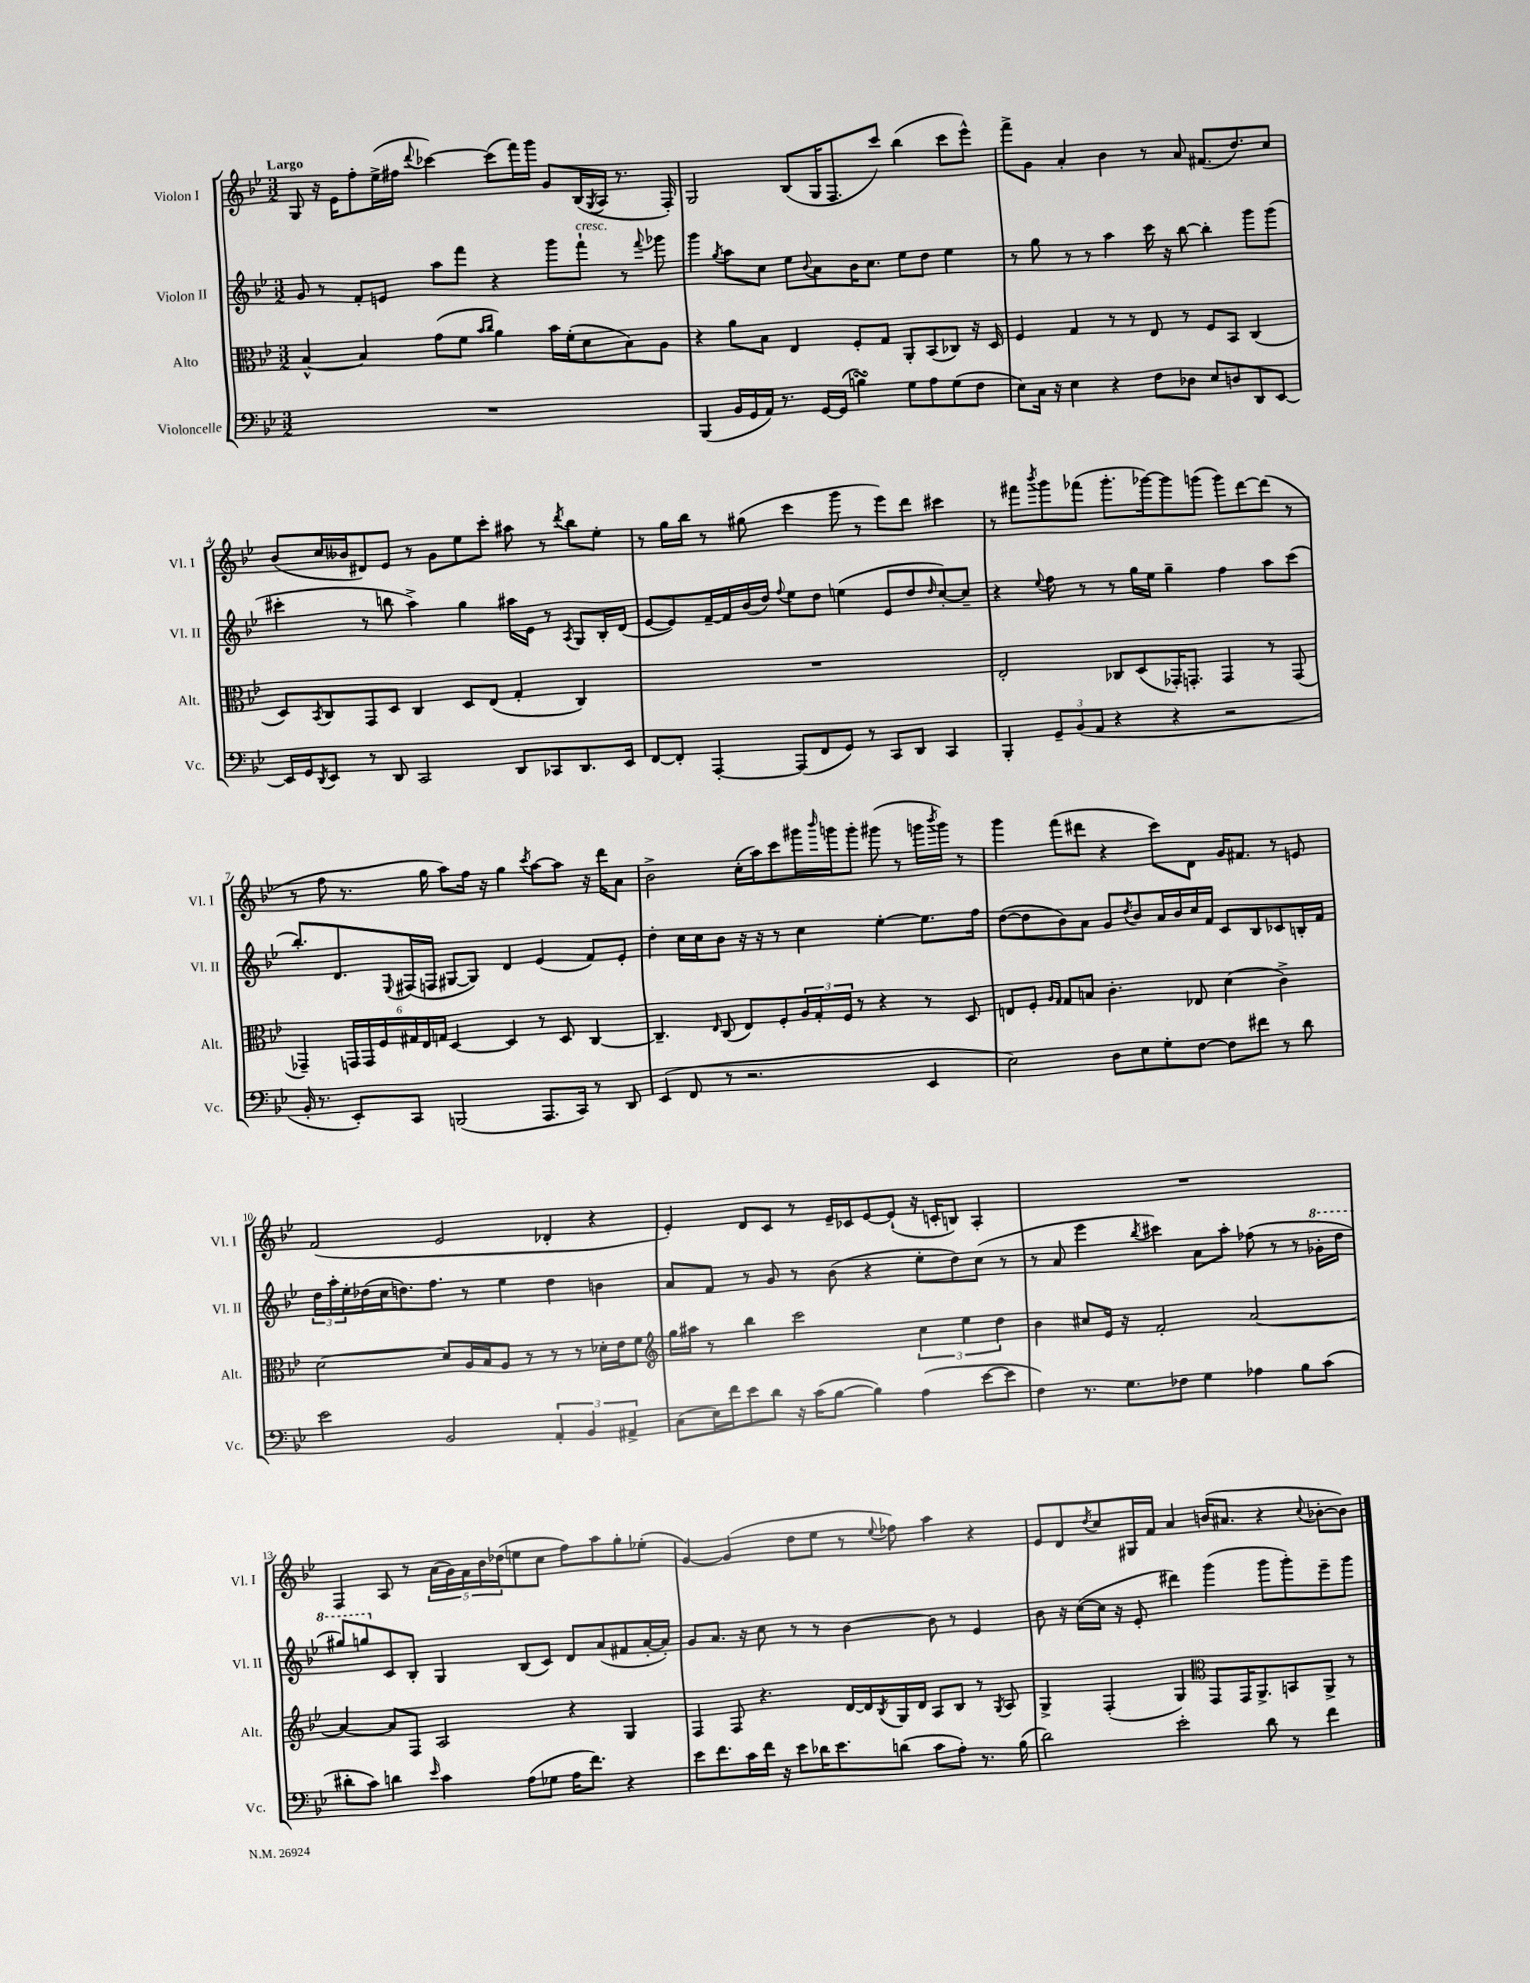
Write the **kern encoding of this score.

**kern	**kern	**kern	**kern
*staff4	*staff3	*staff2	*staff1
*clefF4	*clefC3	*clefG2	*clefG2
*k[b-e-]	*k[b-e-]	*k[b-e-]	*k[b-e-]
*M3/2	*M3/2	*M3/2	*M3/2
1.r	[4B-^^	8g	8G
.	.	8r	16r
.	.	.	16e-
.	4B-]	8f'	8ff'
.	.	8e	(16ee-^
.	.	.	16ff#
.	.	.	8qqddd
.	(8g	8aa	[4ccc-)
.	8f	8fff	.
.	16qqb-	.	.
.	16qqcc	.	.
.	4a)	4r	(8ccc-]
.	.	.	16fff)
.	.	.	16ggg
.	16b-	8ggg	8g
.	(16f'	.	.
.	8d	8fff`	(16B-
.	.	.	8qG
.	.	.	16A
.	8B-)	8r	8.r
.	.	8qqfff	.
.	8A	8ggg-	.
.	.	.	16F')
=	=	=	=
(4BBB-	4r	4ggg	2G
.	.	8qgg	.
16BB-	8a	8aa	.
16GG	.	.	.
16AA)	8B-	8cc	.
8.r	.	.	.
.	4E-	8ee-	(8B-
.	.	8qqb-	.
[16GG	.	8a	16G
(16GG]	.	.	8.F
4B)	8F'	16b-	.
.	.	8.cc	.
.	8G	.	8ccc)
8G	8AA'	8ee-	(4bb-
8A	(8BB-	8dd	.
(8G	8C-)	4ee-	8ccc
8F	16r	.	8eee-^^)
.	16D	.	.
=	=	=	=
8E-)	4F	8r	8fff^
16C	.	8gg	8g
16r	.	.	.
4E-	4G	8r	4a'
.	.	8r	.
4r	8r	4aa	4b-
.	8r	.	.
8F	8E-	16ccc	8r
.	.	16r	.
8D-	8r	[8bb-	8a
8E-	8F	4bb-']	(8.f#
8D	8BB-	.	.
.	.	.	8.dd)
8DD	(4C	8ggg	.
[8EE-	.	(8ggg	8cc
=	=	=	=
16EE-]	8D)	4ccc#'	(8b-
16GG	.	.	.
8qDD	8qBB-	.	.
8EE-	8C	.	16cc
.	.	.	16b--
8r	8GG	8r	8d#)
8DD	8D	8bb	8e-
2CC	4C	4aa^)	8r
.	.	.	8g
.	8D	4gg	8ee-
.	(8E-	.	8ccc'
8DD	4G'	16aa#	8aa#
.	.	16e-	.
8CC-	.	8r	8r
.	.	8qA	8qddd
8.DD	4C)	8G	8bb-
.	.	16B-'	8ee-'
16EE-	.	(16d	.
=	=	=	=
[8FF	1.r	[8e-	8r
8FF']	.	8e-])	16gg
.	.	.	16bb-
[4AAA'	.	[16f~	8r
.	.	16f]	.
.	.	(16b-	(8gg#
.	.	16dd)	.
.	.	8qqff	.
(8AAA]	.	8ee-	4ccc
8FF	.	8dd	.
8GG)	.	(4ee	8ggg
8r	.	.	8r
8CC	.	8e-	8eee-)
8DD	.	8dd	8ddd
.	.	16qqdd	.
4CC	.	[8cc')	4ccc#
.	.	8cc~]	.
=	=	=	=
4BBB-'	2E-'	4r	8r
.	.	.	8fff#
.	.	8qqee-	8qbbb-
12GG~	.	8ff	8ggg
(12BB-	.	.	.
.	.	8r	(8fff-
12AA	.	.	.
4r	8C-	8r	8.ggg'
.	(8D	16gg	.
.	.	16ee-	[16ggg-)
4r	16GG-')	4gg~	8ggg-]
.	8.GG'	.	.
.	.	.	(8ggg
2r	4GG	4ff	8ggg)
.	.	.	[8ddd
.	8r	8aa	(8ddd]
.	(8GG	(8ccc	8r
=	=	=	=
16BB-'	4GG-~)	8.bb-')	8r
8.r	.	.	.
.	.	.	8ff
.	.	8.d	.
8EE-')	24GG	.	8.r
.	24GG	.	.
.	24F	.	.
.	.	8qqE-	.
8CC	24G#	(16F#	.
.	24E-	.	.
.	.	16F	16gg
.	24G	.	.
(2BBB	[4D	[8G#	8aa)
.	.	8G#])	16ff
.	.	.	16r
.	4D]	4d	4gg
.	.	.	8qccc
8.AAA	8r	(4e-	[8aa
.	8D	.	8aa]
16CC)	.	.	.
8r	[4C	8f)	16r
.	.	.	16ddd
8DD	.	8e-'	8a
=	=	=	=
(4EE-	4.C~]	4dd'	2b-^
8FF	.	16cc	.
.	.	16cc	.
.	16qqE-	.	.
8r	(8C	8b-	.
2.r	8E-)	16r	(16cc'
.	.	16r	16aa)
.	8F'	8r	8ccc
.	24A	4cc	16ggg#
.	24G'	.	.
.	.	.	16qqbbb-
.	.	.	16ggg
.	24F	.	.
.	8r	.	8ggg'
.	4r	[4ee-'	(8ggg#
.	.	.	8r
4EE-	8r	8.ee-]	16ggg
.	.	.	8qbbb-
.	.	.	16ggg)
.	8D	.	8r
.	.	16ff	.
=	=	=	=
2E-)	8E	([8dd	4ggg
.	8F'	8dd]	.
.	16qqA	.	.
.	16qqG	.	.
.	8G	8b-)	(8fff
.	8B	8a	8ddd#
8D	4.c'	8g	4r
.	.	8qdd	.
8E-	.	8b-	.
8G'	.	16a	8ccc)
.	.	16b-	.
[8F	8E-	16cc	8d
.	.	16f	.
8F]	(4d	8c	16g
.	.	.	8.f#
8f#	.	8B-	.
8r	4c^)	8c-	8r
8d	.	16B'	8e
.	.	16f	.
=	=	=	=
2e-	[2d	24dd	(2f
.	.	24aa'	.
.	.	24ee-'	.
.	.	(16dd-	.
.	.	16cc	.
.	.	8.dd)	.
.	.	8.ff	.
2BB-	8d]	.	2e-
.	16A	8r	.
.	16B-	.	.
.	8A	4ee-	.
.	8r	.	.
6AA'	8r	4dd	4d-'
.	8r	.	.
6BB-	.	.	.
.	16d-'	4b	4r
.	16e-	.	.
6AA#^	.	.	.
.	8f	.	.
=	=	=	=
*	*clefG2	*	*
(8C	16gg	8a	4e-')
.	16aa#	.	.
16E-)	8r	8f	.
16f	.	.	.
8e-	4bb-	8r	8d
8d	.	8g	8c
16r	2ccc	8r	8r
(16c	.	.	.
[8B-	.	(8b-	16e-~
.	.	.	16c-
4B-])	.	4r	[8e-
.	.	.	(8e-`]
(4A	6cc	8ee-'	16r
.	.	.	16c'
.	.	8dd)	8B)
.	6ee-	.	.
[8e-	.	(8cc	4A'
.	6dd	.	.
8e-]	.	8r	.
=	=	=	=
4F)	4b-	8r	1.r
.	.	8a	.
8.r	8cc#	4eee-	.
.	16e-	.	.
8.G	16r	.	.
.	.	8qbb-	.
.	2f'	4ccc#)	.
8F-	.	.	.
4G	.	8a	.
.	.	8aa'	.
4A-	[2a	(8ff-	.
.	.	8r	.
8B-	.	8r	.
(8c	.	16gg-'	.
.	.	16ddd	.
=	=	=	=
8d#'	4a_	8ggg#)	4F
8c)	.	8ggg	.
4d	8a]	8c	8A
.	8F	8B-'	8r
16qqe-	.	.	.
4c	2A	4G	(20a
.	.	.	20g)
.	.	.	20f
.	.	.	20b-
.	.	.	(20dd-
(8A	.	(8B-	8ee
8G-	.	8c)	8cc
16A	4r	8d	8ff)
8.f)	.	.	.
.	.	(8a	8aa
4r	4G	8f#	8gg'
.	.	[16a'	(8ee-'
.	.	16a'])	.
=	=	=	=
8e-	4F	8g	[4g)
8.f	.	8.a	.
.	8F	.	(4g]
16c	.	16r	.
16f	4.r	8cc	.
16r	.	.	.
8e-	.	8r	8dd
16d-	.	8r	8ee-
8.e-	.	.	.
.	[16d	[4b-	8r
.	16d]	.	.
.	8qB-	.	8qqee-
(8d	16G	.	8ff-)
.	16d	.	.
8c	8A	8b-]	4aa
8A')	8B-	8r	.
8.r	8r	4e-	4r
.	8qG	.	.
.	8A	.	.
(16B-	.	.	.
=	=	=	=
2d)	4G^	8b-	8e-
.	.	16r	8d
.	.	([16cc	.
.	.	.	8qdd
.	(4F'	16cc]	8cc
.	.	16r	.
.	.	8e-'	16G#
.	.	.	16f
2e-'	4G)	4ddd#)	4a
*	*clefC3	*	*
.	8GG	(4ggg	(16b
.	.	.	8.a#
.	16GG	.	.
.	8.AA^	.	.
8d	.	8ggg	4r
8r	8BB	8ggg')	.
.	.	.	8qqcc
4f	8AA^	8eee-~	[8b-'
.	8r	8ggg	8b-])
==	==	==	==
*-	*-	*-	*-
